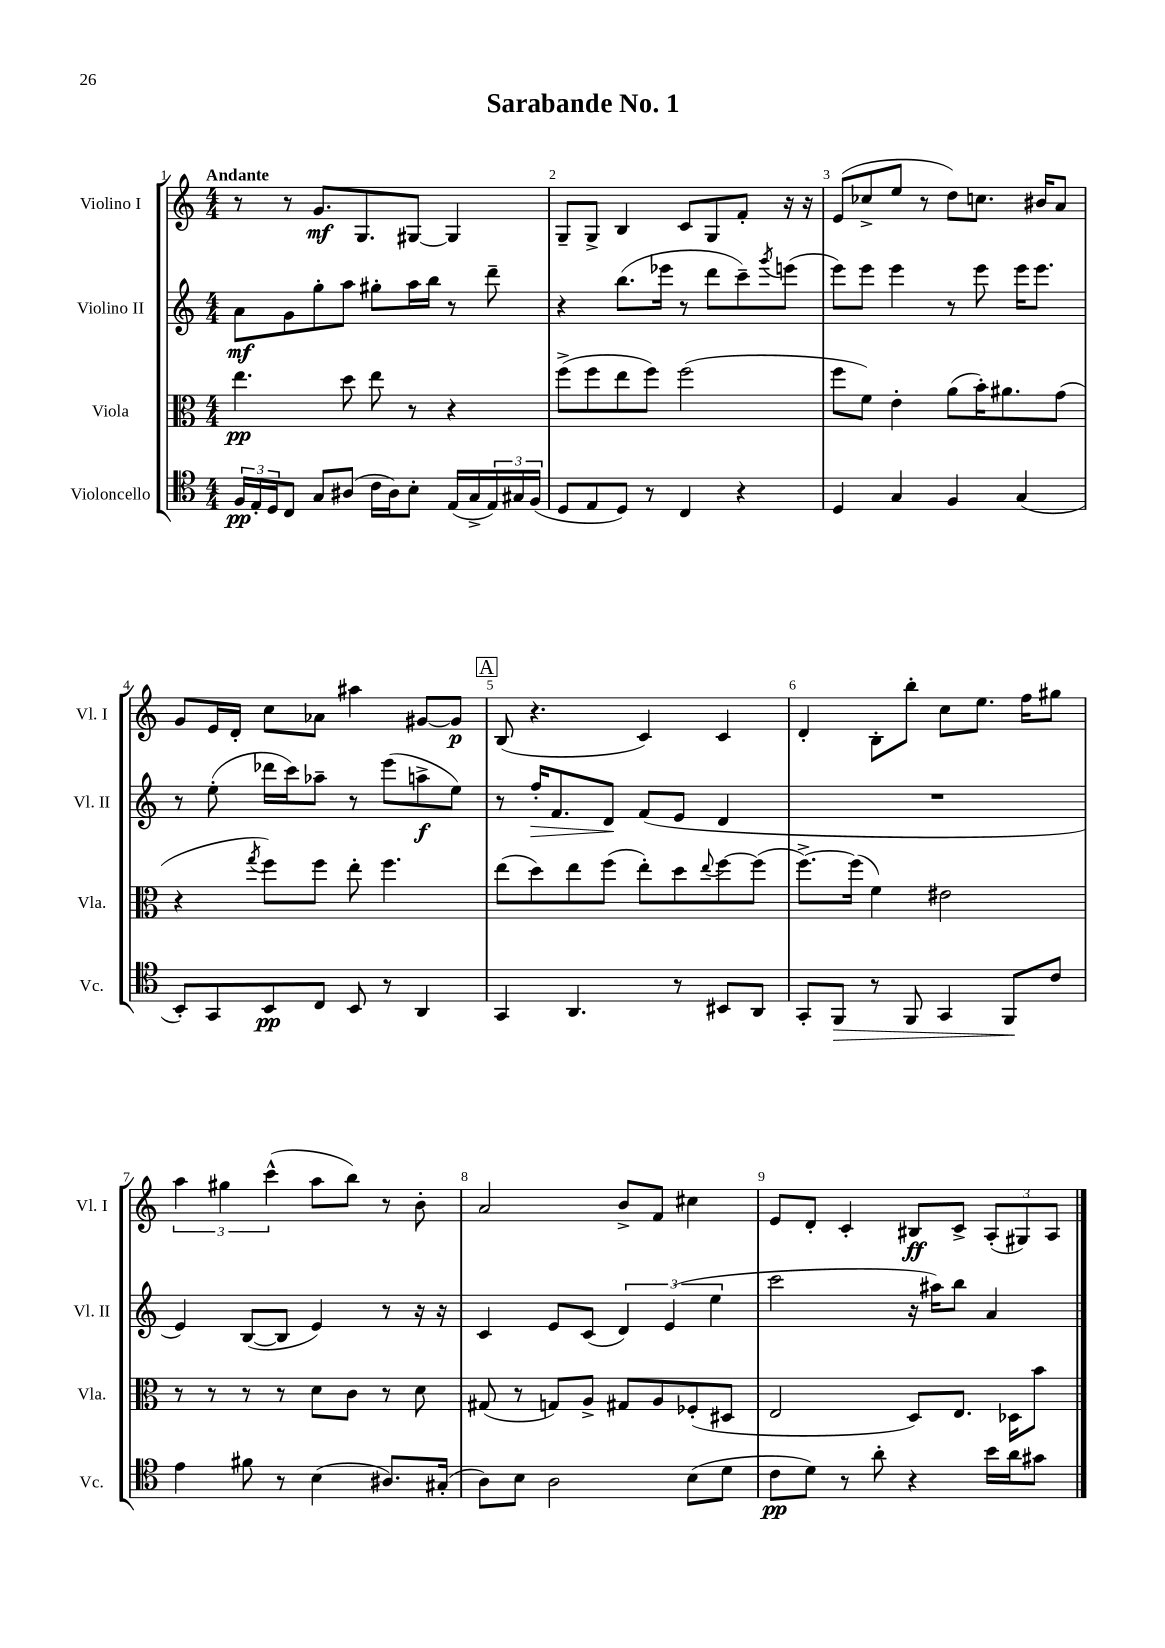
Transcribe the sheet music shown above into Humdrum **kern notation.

**kern	**dynam	**kern	**dynam	**kern	**dynam	**kern	**dynam
*part4	*part4	*part3	*part3	*part2	*part2	*part1	*part1
*staff4	*staff4	*staff3	*staff3	*staff2	*staff2	*staff1	*staff1
*I"Violoncello	*	*I"Viola	*	*I"Violino II	*	*I"Violino I	*
*I'Vc.	*	*I'Vla.	*	*I'Vl. II	*	*I'Vl. I	*
*clefC4	*	*clefC3	*	*clefG2	*	*clefG2	*
*k[]	*	*k[]	*	*k[]	*	*k[]	*
*M4/4	*	*M4/4	*	*M4/4	*	*M4/4	*
=1	=1	=1	=1	=1	=1	=1	=1
!	!	!	!	!	!	!LO:TX:a:B:t=Andante	!
24F/LL	pp	4.ee\	pp	8a\L	mf	8r	.
24E'/	.	.	.	.	.	.	.
24D/J	.	.	.	.	.	.	.
8C/J	.	.	.	8g\	.	8r	.
8G/L	.	.	.	8gg'\	.	8.g/L	mf
(8A#X/J	.	8dd\	.	8aa\J	.	.	.
.	.	.	.	.	.	8.G/	.
16c\LL	.	8ee\	.	8gg#X'\L	.	.	.
16A#\J)	.	.	.	.	.	.	.
8B'\J	.	8r	.	16aa\L	.	[8G#X/J	.
.	.	.	.	16bb\JJ	.	.	.
(16E/LL	.	4r	.	8r	.	4G#/]	.
16G^/	.	.	.	.	.	.	.
24E/)	.	.	.	8ddd~\	.	.	.
24G#X/	.	.	.	.	.	.	.
(24F/JJ	.	.	.	.	.	.	.
=2	=2	=2	=2	=2	=2	=2	=2
8D/L	.	(8ff^\L	.	4r	.	8G~/L	.
8E/	.	8ff\	.	.	.	8G^/J	.
8D/J)	.	8ee\	.	(8.bb\L	.	4B/	.
8r	.	8ff\J)	.	.	.	.	.
.	.	.	.	16eee-X\Jk	.	.	.
4C/	.	(2ff\	.	8r	.	8c/L	.
.	.	.	.	8ddd\L	.	8G/	.
4r	.	.	.	8ccc~\)	.	8f'/J	.
.	.	.	.	8qggg/	.	.	.
.	.	.	.	(8eeen\J	.	16r	.
.	.	.	.	.	.	16r	.
=3	=3	=3	=3	=3	=3	=3	=3
4D/	.	8ff\L	.	8eee\L)	.	(8e/L	.
.	.	8f\J)	.	8eee\J	.	8cc-X^/	.
4G/	.	4e'\	.	4eee\	.	8ee/J	.
.	.	.	.	.	.	8r	.
4F/	.	(8a\L	.	8r	.	8dd\L)	.
.	.	16b'\K)	.	8eee\	.	8.ccn\J	.
.	.	8.a#X\	.	.	.	.	.
(4G/	.	.	.	16eee\KL	.	.	.
.	.	.	.	8.eee\J	.	16b#X/KL	.
.	.	(8g\J	.	.	.	8a/J	.
!!LO:LB:g=z
=4	=4	=4	=4	=4	=4	=4	=4
8BB'/L)	.	4r	.	8r	.	8g/L	.
8GG/	.	.	.	(8ee'\	.	16e/L	.
.	.	.	.	.	.	16d'/JJ	.
.	.	8qgg/	.	.	.	.	.
8BB/	pp	8ff\L)	.	16ddd-X\LL	.	8cc\L	.
.	.	.	.	16ccc\J)	.	.	.
8C/J	.	8ff\J	.	8aa-X~\J	.	8a-X\J	.
8BB/	.	8ee'\	.	8r	.	4aa#X\	.
8r	.	4.ff\	.	(8eee\L	.	.	.
4AA/	.	.	.	8aan^\	f	[8g#X/L	.
.	.	.	.	8ee\J)	.	8g#/J]	p
!!LO:REH:place=s1:t=A
=5	=5	=5	=5	=5	=5	=5	=5
4GG/	.	(8ee\L	.	8r	.	(8B/	.
!	!	!	!	!	!LO:HP:b	!	!
.	.	8dd\)	.	16ff'/KL	>	4.r	.
.	.	.	.	8.f/	.	.	.
4.AA/	.	8ee\	.	.	.	.	.
.	.	(8ff\J	.	8d/J	.	.	.
.	.	8ee'\L)	.	(8f/L	]	4c/)	.
8r	.	8dd\	.	8e/J	.	.	.
.	.	8qqee/	.	.	.	.	.
8BB#X/L	.	[8ff\	.	4d/	.	4c/	.
8AA/J	.	(8ff\J]	.	.	.	.	.
=6	=6	=6	=6	=6	=6	=6	=6
8GG'/L	.	[8.ff^\L)	.	1r	.	4d'/	.
!	!LO:HP:b	!	!	!	!	!	!
8FF/J	>	.	.	.	.	.	.
.	.	(16ff\Jk]	.	.	.	.	.
8r	.	4f\)	.	.	.	8B'\L	.
8FF/	.	.	.	.	.	8bb'\J	.
4GG/	.	2e#X\	.	.	.	8cc\L	.
.	.	.	.	.	.	8.ee\J	.
8FF/L	.	.	.	.	.	.	.
.	.	.	.	.	.	16ff\KL	.
8c/J	]	.	.	.	.	8gg#X\J	.
!!LO:LB:g=z
=7	=7	=7	=7	=7	=7	=7	=7
4e\	.	8r	.	4e/)	.	6aa\	.
.	.	8r	.	.	.	.	.
.	.	.	.	.	.	6gg#X\	.
8f#X\	.	8r	.	([8B/L	.	.	.
.	.	.	.	.	.	(6ccc^^\	.
8r	.	8r	.	8B/J]	.	.	.
(4B\	.	8d\L	.	4e/)	.	8aa\L	.
.	.	8c\J	.	.	.	8bb\J)	.
8.A#X/L)	.	8r	.	8r	.	8r	.
.	.	8d\	.	16r	.	8b'\	.
(16G#X'/Jk	.	.	.	16r	.	.	.
=8	=8	=8	=8	=8	=8	=8	=8
8A\L)	.	(8G#X/	.	4c/	.	2a/	.
8B\J	.	8r	.	.	.	.	.
2A\	.	8Gn/L)	.	8e/L	.	.	.
.	.	8A^/J	.	(8c/J	.	.	.
.	.	8G#X/L	.	6d/)	.	8b^/L	.
.	.	8A/	.	.	.	8f/J	.
.	.	.	.	(6e/	.	.	.
(8B\L	.	(8F-X'/	.	.	.	4cc#X\	.
.	.	.	.	6ee\	.	.	.
8d\J	.	8D#X/J	.	.	.	.	.
=9	=9	=9	=9	=9	=9	=9	=9
8c\L	pp	2E/	.	2ccc\	.	8e/L	.
8d\J)	.	.	.	.	.	8d'/J	.
8r	.	.	.	.	.	4c'/	.
8a'\	.	.	.	.	.	.	.
4r	.	8D/L)	.	16r	.	8B#X/L	ff
.	.	.	.	16aa#X\KL)	.	.	.
.	.	8.E/J	.	8bb\J	.	8c^/J	.
16b\LL	.	.	.	4a/	.	(12A'/L	.
16a\J	.	16D-X\KL	.	.	.	.	.
.	.	.	.	.	.	12G#X/)	.
8g#X\J	.	8b\J	.	.	.	.	.
.	.	.	.	.	.	12A/J	.
==	==	==	==	==	==	==	==
*-	*-	*-	*-	*-	*-	*-	*-
